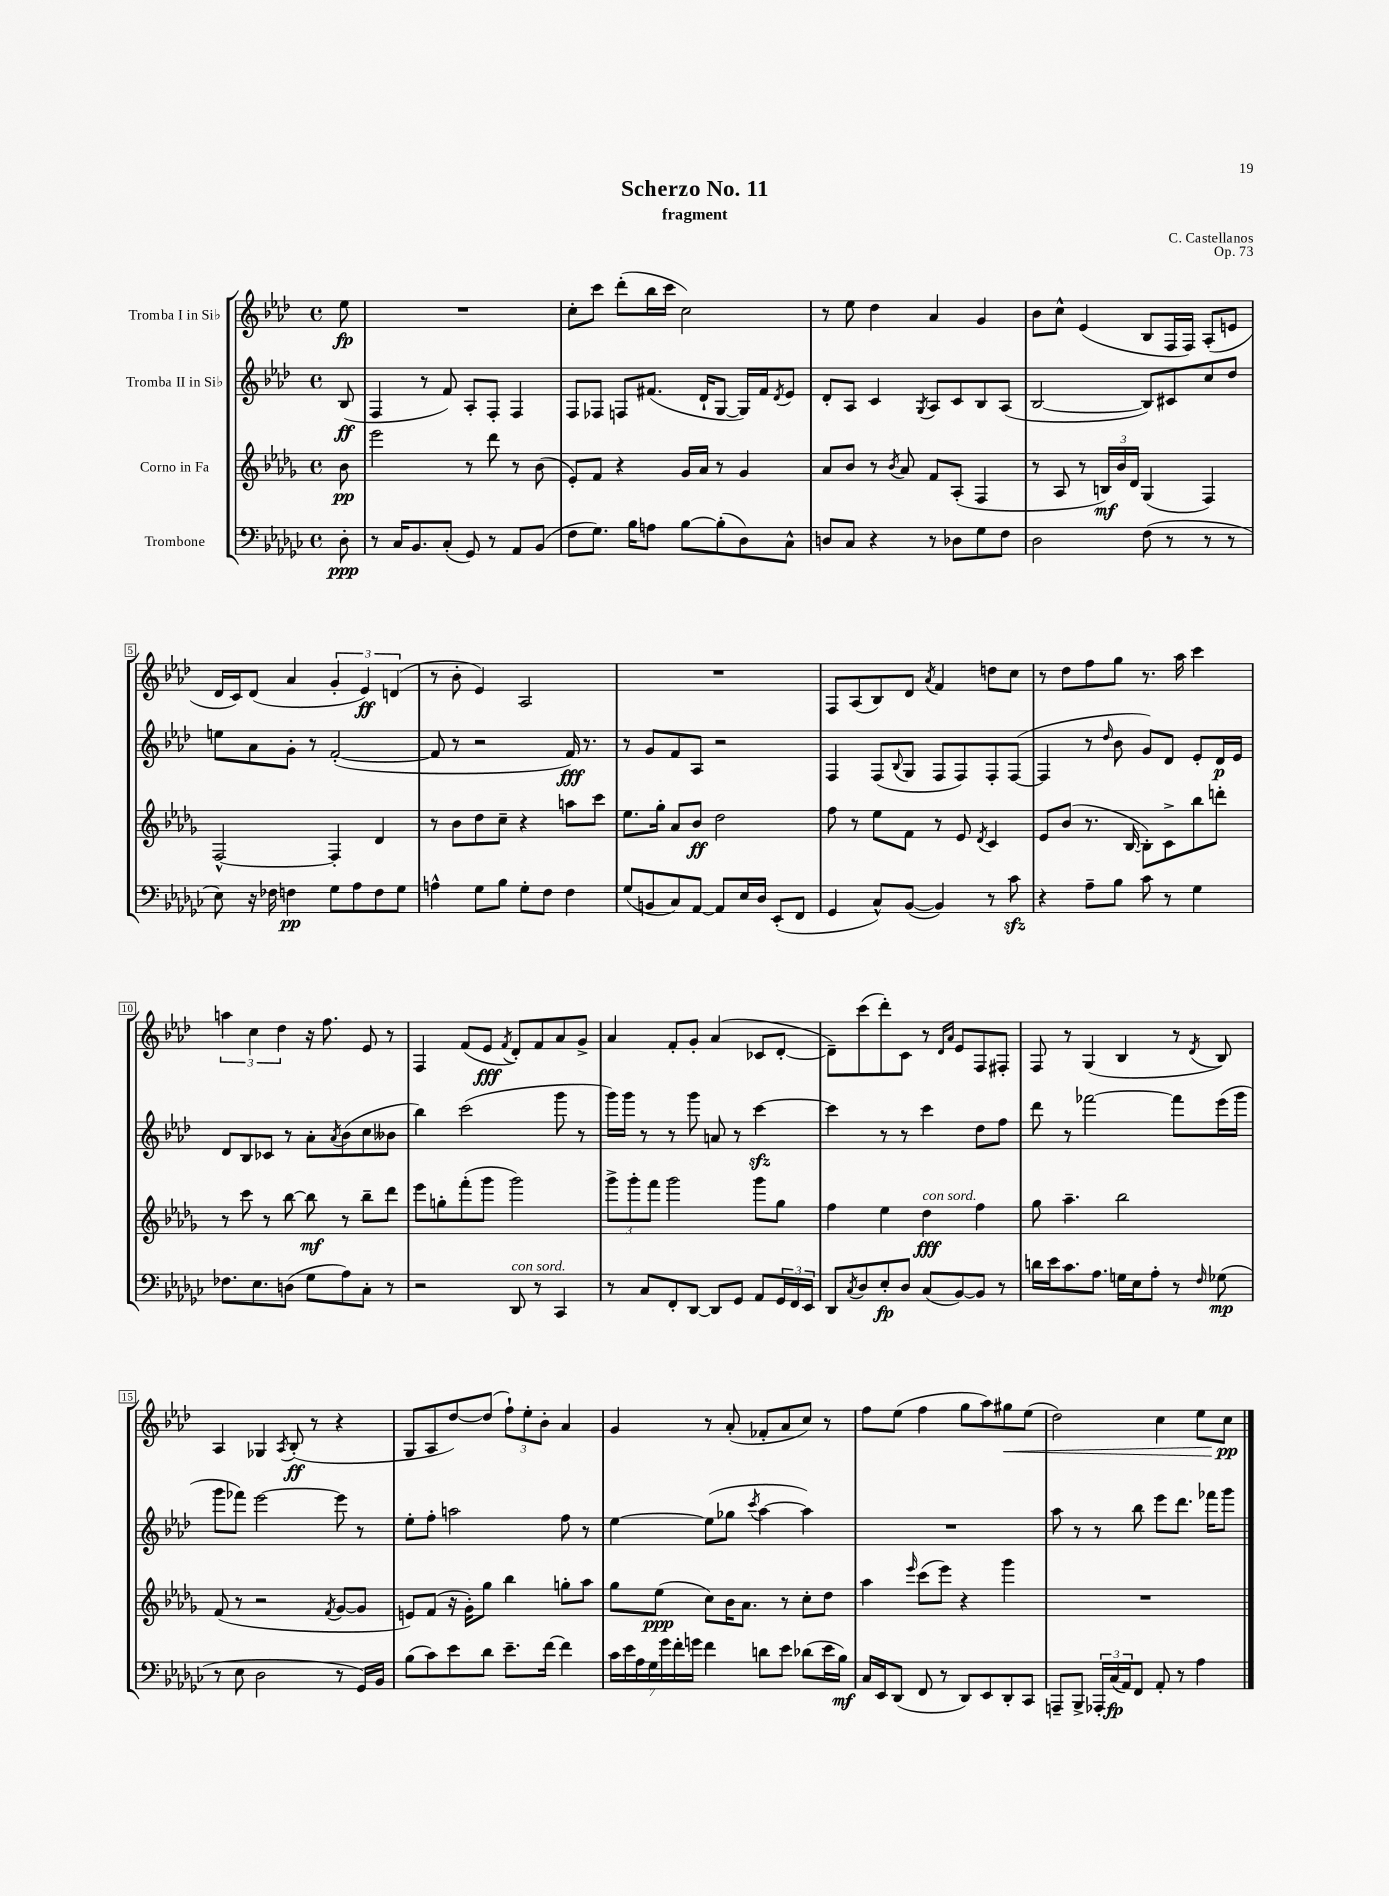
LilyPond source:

\header { title = "Scherzo No. 11" composer = "C. Castellanos" subtitle = "fragment" opus = "Op. 73" }
<<
\new StaffGroup <<
\new Staff = "s0" \with { instrumentName = "Tromba I in Sib" } {
    \clef treble \key aes \major \defaultTimeSignature \time 4/4 \partial 8
    ees''8\fp |
    R1 |
    c''8-. c'''8 des'''8-.( bes''16 c'''16 c''2) |
    r8 ees''8 des''4 aes'4 g'4 |
    bes'8 c''8-^ ees'4( bes8 f16 f16) aes8-.( e'8 |
    des'16 c'16) des'8( aes'4 \tuplet 3/2 { g'4-. ees'4\ff) d'4( } |
    r8 bes'8-. ees'4) aes2 |
    R1 |
    f8 aes8( bes8) des'8 \acciaccatura { aes'8 } f'4 d''8 c''8 |
    r8 des''8 f''8 g''8 r8. aes''16 c'''4 |
    \tuplet 3/2 { a''4 c''4 des''4 } r16 f''8. ees'8 r8 |
    f4 f'8( ees'8\fff \acciaccatura { f'8 } des'8-.) f'8 aes'8 g'8-> |
    aes'4 f'8-. g'8-. aes'4( ces'8 des'8~-. |
    des'8--) c'''8( des'''8-.) c'8 r8 \grace { des'16 aes'16 } ees'8 f8 fis8-. |
    f8 r8 g4( bes4 r8 \acciaccatura { des'8 } bes8) |
    aes4 ges4 \acciaccatura { aes8 } bes8-.\ff( r8 r4 |
    g8 aes8 des''8~) des''8( \tuplet 3/2 { f''8-!) ees''8-. bes'8-. } aes'4 |
    g'4 r8 aes'8-.( fes'8-. aes'8 c''8) r8 |
    f''8 ees''8( f''4 g''8 aes''8) gis''8\< ees''8( |
    des''2) c''4 ees''8 c''8\pp\! \bar "|." |
}
\new Staff = "s1" \with { instrumentName = "Tromba II in Sib" } {
    \clef treble \key aes \major \defaultTimeSignature \time 4/4 \partial 8
    bes8\ff( |
    f4 r8 f'8) aes8-. f8-. f4 |
    f8 fes8 f8 fis'8.( des'16-! g8~ g16) fis'16 \acciaccatura { des'8 } ees'8 |
    des'8-. aes8 c'4 \acciaccatura { g8 } aes8 c'8 bes8 aes8( |
    bes2~ bes8) cis'8 c''8 des''8 |
    e''8 aes'8 g'8-. r8 f'2~-.( |
    f'8 r8 r2 f'16\fff) r8. |
    r8 g'8 f'8 aes8 r2 |
    f4 f8( \appoggiatura { bes8 } g8 f8 f8) f8-. f8~( |
    f4 r8 \grace { des''16 } bes'8 g'8) des'8 ees'8-. des'16\p ees'16 |
    des'8 bes8 ces'8 r8 aes'8-. \acciaccatura { aes'8 } bes'8( c''8 beses'8 |
    bes''4) c'''2( g'''8 r8 |
    g'''16) g'''16 r8 r8 g'''8 a'8 r8 c'''4~\sfz |
    c'''4 r8 r8 c'''4 des''8 f''8 |
    des'''8 r8 fes'''2~ fes'''8 ees'''16( g'''16 |
    g'''8 fes'''8) ees'''2~ ees'''8 r8 |
    ees''8-. f''8-. a''2 f''8 r8 |
    ees''4~ ees''8( ges''8 \acciaccatura { c'''8 } aes''4~ aes''4) |
    R1 |
    aes''8 r8 r8 bes''8 ees'''8 des'''8. fes'''16 g'''8 \bar "|." |
}
\new Staff = "s2" \with { instrumentName = "Corno in Fa" } {
    \clef treble \key des \major \defaultTimeSignature \time 4/4 \partial 8
    bes'8\pp |
    ees'''2 r8 des'''8 r8 bes'8( |
    ees'8-.) f'8 r4 ges'16 aes'16 r8 ges'4 |
    aes'8 bes'8 r8 \acciaccatura { bes'8 } aes'8 f'8 aes8-.( f4 |
    r8 aes8 r8 \tuplet 3/2 { b16\mf) bes'16 des'16 } ges4( f4) |
    f2~-^ f4-. des'4 |
    r8 bes'8 des''8 c''8-- r4 a''8 c'''8 |
    ees''8. ges''16-. aes'8 bes'8\ff des''2 |
    f''8 r8 ees''8 f'8 r8 ees'8 \acciaccatura { des'8 } c'4 |
    ees'8 bes'8( r8. bes16~ bes8-.) c'8-> bes''8 d'''8-. |
    r8 c'''8 r8 bes''8~ bes''8\mf r8 bes''8-- des'''8 |
    ees'''8 g''8-. f'''8-.( ges'''8 ges'''2) |
    \tuplet 3/2 { ges'''8-> ges'''8-. f'''8 } ges'''2 ges'''8 ges''8 |
    f''4 ees''4 des''4\fff^\markup { \italic "con sord." } f''4 |
    ges''8 aes''4.-- bes''2 |
    f'8( r8 r2 \acciaccatura { f'8 } ges'8~ ges'8 |
    e'8) f'8( r16 ges'16-.) ges''8 bes''4 g''8-. aes''8 |
    ges''8 ees''8\ppp( c''8) bes'16 aes'8. r8 c''8-. des''8 |
    aes''4 \grace { ees'''16 } c'''8( ees'''8) r4 ges'''4 |
    R1 \bar "|." |
}
\new Staff = "s3" \with { instrumentName = "Trombone" } {
    \clef bass \key ges \major \defaultTimeSignature \time 4/4 \partial 8
    des8-.\ppp |
    r8 ces16 bes,8. ces8-.( ges,8) r8 aes,8 bes,8( |
    f8 ges8.) bes16 a8 bes8~ bes8-.( des8) ces8-^ |
    d8 ces8 r4 r8 des8 ges8 f8 |
    des2 f8( r8 r8 r8 |
    ees8) r16 fes16 f4\pp ges8 aes8 f8 ges8 |
    a4-^ ges8 bes8 ges8-. f8 f4 |
    ges8( b,8 ces8) aes,8~ aes,8 ees16 des16 ees,8-.( f,8 |
    ges,4 ces8-^) bes,8~( bes,4) r8 ces'8\sfz |
    r4 aes8-- bes8 ces'8 r8 ges4 |
    fes8. ees8. d8( ges8 aes8) ces8-. r8 |
    r2 des,8^\markup { \italic "con sord." } r8 ces,4 |
    r8 ces8 f,8-. des,8~ des,8 ges,8 aes,8 \tuplet 3/2 { ges,16 f,16 ees,16 } |
    des,8 \acciaccatura { ces8 } des8 ees8-.\fp des8 ces8( bes,8~) bes,8 r8 |
    d'16 ees'16 ces'8. aes8. g16 ees16 aes8-. r8 \grace { f16 } ges8\mp( |
    r8 ees8 des2 r8 ges,16) bes,16 |
    bes8( ces'8) ees'8 des'8 ees'8.-- f'16~ f'4 |
    \tuplet 7/4 { ces'16 ees'16 aes16 ges16 ges'16 f'16-. g'16 } f'4 d'8 ees'8 des'8( ees'16 bes16\mf) |
    ces16 ees,16 des,8( f,8 r8 des,8) ees,8 des,8-. ces,8 |
    a,,8-- bes,,8-> \tuplet 3/2 { aes,,16-. ces16\fp( aes,16) } f,8 aes,8-. r8 aes4 \bar "|." |
}
>>
>>
\layout { \context { \Score \override BarNumber.stencil = #(make-stencil-boxer 0.1 0.3 ly:text-interface::print) } }
